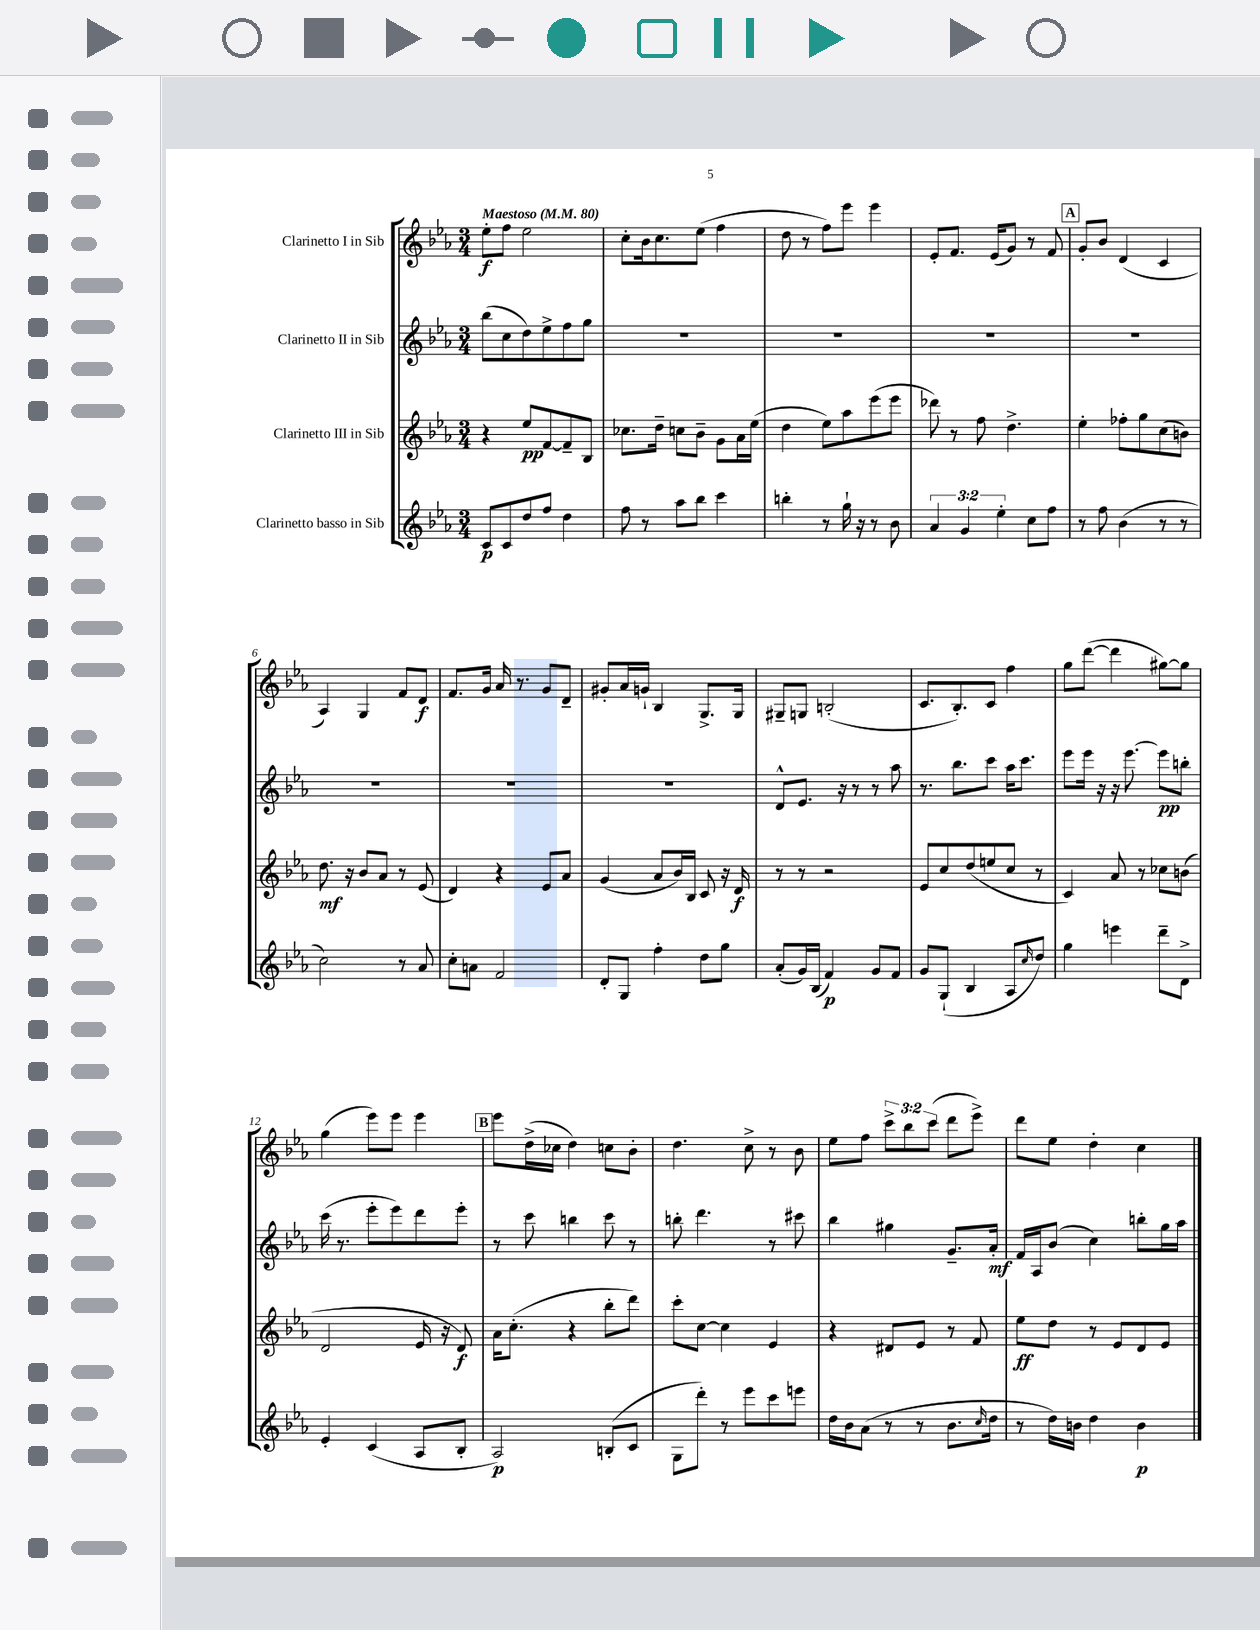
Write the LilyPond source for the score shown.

<<
\new StaffGroup <<
\new Staff = "s0" \with { instrumentName = "Clarinetto I in Sib" } {
    \clef treble \key ees \major \numericTimeSignature \time 3/4 \override Staff.TupletNumber.text = #tuplet-number::calc-fraction-text \tempo "Maestoso" 4 = 80
    ees''8-.\f f''8 ees''2 |
    c''8-. bes'16 c''8. ees''8( f''4 |
    d''8 r8 f''8) ees'''8 ees'''4 |
    ees'8-. f'8. ees'16( g'8) r8 f'8 |
    \mark \markup { \box "A" } g'8-. bes'8 d'4( c'4 |
    aes4) g4 f'8 d'8\f |
    f'8. g'16 aes'16 r8. g'8 d'8-- |
    gis'8-. aes'16 g'16-! bes4 g8.-> g16 |
    gis8-- g8 b2-.( |
    c'8. bes8.-.) c'8 f''4 |
    g''8 d'''8~( d'''4 gis''8~) gis''8 |
    g''4( ees'''8) ees'''8 ees'''4 |
    \mark \markup { \box "B" } ees'''8 d''16->( ces''16 d''4) c''8 bes'8-. |
    d''4. c''8-> r8 bes'8 |
    ees''8 f''8 \tuplet 3/2 { c'''8-> bes''8 c'''8( } d'''8 ees'''8->) |
    d'''8 ees''8 d''4-. c''4 \bar "|." |
}
\new Staff = "s1" \with { instrumentName = "Clarinetto II in Sib" } {
    \clef treble \key ees \major \numericTimeSignature \time 3/4
    bes''8( c''8 d''8) ees''8-> f''8 g''8 |
    R2. |
    R2. |
    R2. |
    \mark \markup { \box "A" } R2. |
    R2. |
    R2. |
    R2. |
    d'8-^ ees'8. r16 r8 r8 aes''8 |
    r8. bes''8. c'''8 aes''16 c'''8. |
    ees'''8 ees'''16 r16 r16 ees'''8.~ ees'''8\pp b''8-. |
    c'''16( r8. ees'''8-. ees'''8) d'''8 ees'''8-. |
    \mark \markup { \box "B" } r8 c'''8 b''4 c'''8 r8 |
    b''8-. d'''4. r8 cis'''8 |
    bes''4 gis''4 g'8.-- aes'16-.\mf |
    f'16 aes16 bes'8( c''4) b''8-. g''16 aes''16 \bar "|." |
}
\new Staff = "s2" \with { instrumentName = "Clarinetto III in Sib" } {
    \clef treble \key ees \major \numericTimeSignature \time 3/4
    r4 ees''8\pp f'8~ f'8-- bes8 |
    ces''8. d''16-- c''8 bes'8-- g'8 aes'16 ees''16( |
    d''4 ees''8) aes''8 ees'''8( ees'''8 |
    des'''8) r8 f''8 d''4.-> |
    \mark \markup { \box "A" } ees''4-. fes''8-. g''8 c''8( b'8) |
    d''8.\mf r16 bes'8 aes'8 r8 ees'8( |
    d'4) r4 ees'8 aes'8 |
    g'4( aes'8 bes'16) bes16 c'8 r16 d'16\f |
    r8 r8 r2 |
    ees'8 c''8 d''8( e''8 c''8 r8 |
    c'4) aes'8 r8 ces''8 b'8( |
    d'2 ees'16 r16 d'8\f) |
    \mark \markup { \box "B" } aes'16 c''8.-.( r4 bes''8-. d'''8) |
    c'''8-. c''8~ c''4 ees'4 |
    r4 dis'8 ees'8 r8 f'8 |
    ees''8\ff d''8 r8 ees'8 d'8 ees'8 \bar "|." |
}
\new Staff = "s3" \with { instrumentName = "Clarinetto basso in Sib" } {
    \clef treble \key ees \major \numericTimeSignature \time 3/4 \override Staff.TupletNumber.text = #tuplet-number::calc-fraction-text
    c'8\p c'8 d''8 f''8 d''4 |
    f''8 r8 aes''8 bes''8 c'''4 |
    b''4-. r8 g''16-! r16 r8 bes'8 |
    \tuplet 3/2 { aes'4 g'4 ees''4-. } c''8 f''8 |
    \mark \markup { \box "A" } r8 f''8 bes'4( r8 r8 |
    c''2) r8 aes'8 |
    c''8-. a'8 f'2 |
    d'8-. g8 f''4-. d''8 g''8 |
    aes'8-.( g'16) bes16( f'4\p) g'8 f'8 |
    g'8 g8-!( bes4 aes8 \grace { c''16 } d''8) |
    g''4 e'''4 d'''8-- d'8-> |
    ees'4-. c'4( aes8 bes8-. |
    \mark \markup { \box "B" } aes2\p) b8-.( c'8 |
    g8 d'''8-.) r8 ees'''8 c'''8 e'''8 |
    d''16 bes'16 aes'8( r8 r8 bes'8. \grace { c''16 } d''16 |
    r8 d''16) b'16 d''4 b'4\p \bar "|." |
}
>>
>>
